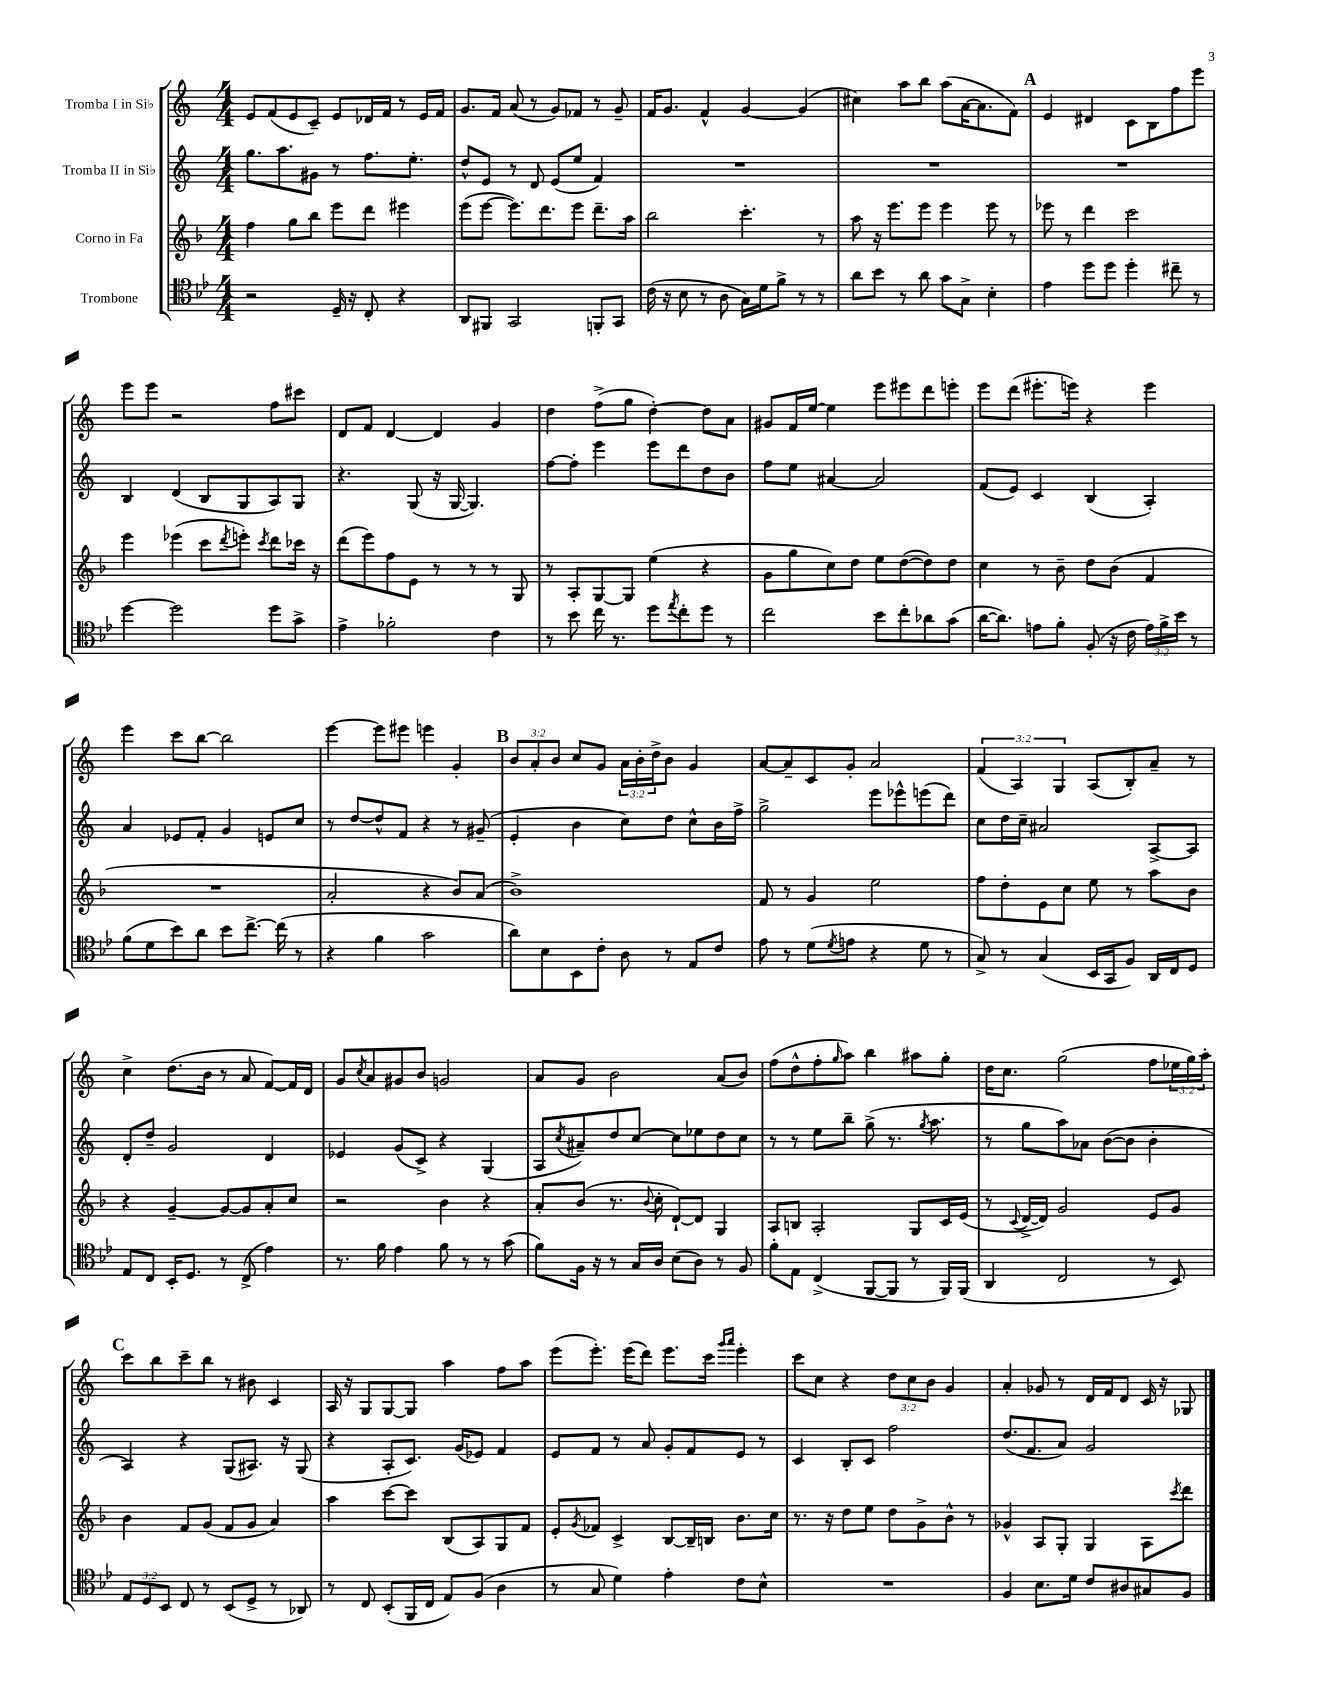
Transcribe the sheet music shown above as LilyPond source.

<<
\new StaffGroup <<
\new Staff = "s0" \with { instrumentName = "Tromba I in Sib" } {
    \clef treble \key c \major \numericTimeSignature \time 4/4 \override Staff.TupletNumber.text = #tuplet-number::calc-fraction-text
    e'8 f'8( e'8 c'8--) e'8 des'16 f'16 r8 e'16 f'16 |
    g'8. f'16 a'8( r8 g'8) fes'8 r8 g'8-- |
    f'16 g'8. f'4-^ g'4~ g'4( |
    cis''4) a''8 b''8 a''8( a'16~ a'8. f'8) |
    \mark \markup { \bold "A" } e'4 dis'4 c'8 b8 f''8 e'''8 |
    e'''8 e'''8 r2 f''8 cis'''8 |
    d'8 f'8 d'4~ d'4 g'4 |
    d''4 f''8->( g''8 d''4~-.) d''8 a'8 |
    gis'8 f'16 e''16~ e''4 e'''8 eis'''8 d'''8 e'''8-. |
    e'''8 d'''8( eis'''8.-. e'''16) r4 e'''4 |
    e'''4 c'''8 b''8~ b''2 |
    e'''4~ e'''8 eis'''8 e'''4 g'4-. |
    \mark \markup { \bold "B" } \tuplet 3/2 { b'8 a'8-. b'8 } c''8 g'8 \tuplet 3/2 { a'16 b'16-. d''16-> } b'8 g'4 |
    a'8~ a'8-- c'8 g'8-. a'2 |
    \tuplet 3/2 { f'4( a4) g4 } a8( b8-.) a'8-- r8 |
    c''4-> d''8.( b'16 r8 a'8 f'8~) f'16 d'16 |
    g'8 \acciaccatura { c''8 } a'8 gis'8 b'8 g'2 |
    a'8 g'8 b'2 a'8( b'8) |
    f''8( d''8-^ f''8-. \grace { g''16 } a''8) b''4 ais''8 g''8-. |
    d''16 c''8. g''2( f''8 \tuplet 3/2 { ees''16 g''16) a''16-. } |
    \mark \markup { \bold "C" } c'''8 b''8 c'''8-- b''8 r8 bis'8 c'4 |
    a16 r16 g8 g8~ g8 a''4 f''8 a''8 |
    e'''8( e'''8.-.) e'''16( d'''8) e'''8. c'''16 \grace { g'''16 a'''16 } e'''4-. |
    c'''8 c''8 r4 \tuplet 3/2 { d''8 c''8 b'8 } g'4 |
    a'4-. ges'8 r8 d'16 f'16 d'8 c'16 r16 ges8 \bar "|." |
}
\new Staff = "s1" \with { instrumentName = "Tromba II in Sib" } {
    \clef treble \key c \major \numericTimeSignature \time 4/4
    g''8. a''8. gis'8 r8 f''8. e''8.-. |
    d''8-^ e'8 r8 d'8 e'8( e''8 f'4) |
    R1 |
    R1 |
    \mark \markup { \bold "A" } R1 |
    b4 d'4( b8 g8 a8) g8 |
    r4. g8( r16 g16~ g4.) |
    f''8~ f''8-. e'''4 e'''8 d'''8 d''8 b'8 |
    f''8 e''8 ais'4~ ais'2 |
    f'8( e'8) c'4 b4( a4-.) |
    a'4 ees'8 f'8-. g'4 e'8 c''8 |
    r8 d''8~ d''8-^ f'8 r4 r8 gis'8--( |
    \mark \markup { \bold "B" } e'4-. b'4 c''8) d''8 c''8-^ b'16 f''16-> |
    g''2-> e'''8 ees'''8-^ e'''8( d'''8) |
    c''8 d''16 c''16-- ais'2 a8~-> a8 |
    d'8-. d''8-- g'2 d'4 |
    ees'4 g'8( c'8->) r4 g4( |
    a8 \acciaccatura { c''8 } ais'8--) d''8 c''8~ c''8 ees''8 d''8 c''8 |
    r8 r8 e''8 b''8-- g''8->( r8. \acciaccatura { g''8 } a''8. |
    r8 g''8 a''8) aes'8 b'8~( b'8 b'4-. |
    \mark \markup { \bold "C" } a4) r4 g8( ais8.) r16 g8( |
    r4 a8-. c'8.) g'16( ees'8) f'4 |
    e'8 f'8 r8 a'8 g'8-. f'8 e'8 r8 |
    c'4 b8-. c'8 f''2 |
    d''8.( f'8. a'8) g'2 \bar "|." |
}
\new Staff = "s2" \with { instrumentName = "Corno in Fa" } {
    \clef treble \key f \major \numericTimeSignature \time 4/4
    f''4 g''8 bes''8 e'''8 d'''8 eis'''4 |
    e'''8( e'''8~ e'''8.) d'''8. e'''8 d'''8.-- a''16 |
    bes''2 c'''4.-. r8 |
    a''8 r16 e'''8. e'''8 e'''4 e'''8 r8 |
    \mark \markup { \bold "A" } ees'''8 r8 d'''4 c'''2 |
    e'''4 ees'''4( c'''8 \acciaccatura { d'''8 } e'''8-.) \acciaccatura { c'''8 } d'''8 ces'''16 r16 |
    d'''8( e'''8) f''8 e'8 r8 r8 r8 g8 |
    r8 a8-. g8~ g8 e''4( r4 |
    g'8 g''8 c''8) d''8 e''8 d''8~( d''8) d''8 |
    c''4 r8 bes'8-- d''8 bes'8( f'4 |
    R1 |
    a'2-. r4 bes'8) a'8( |
    \mark \markup { \bold "B" } bes'1->) |
    f'8 r8 g'4 e''2 |
    f''8 d''8-. e'8 c''8 e''8 r8 a''8 bes'8 |
    r4 g'4~-- g'8~ g'8 a'8-. c''8 |
    r2 bes'4 r4 |
    a'8-. bes'8( r8. \appoggiatura { bes'8 } c''16-. d'8~-!) d'8 g4 |
    a8 b8 a2-. g8 c'16 e'16( |
    r8 \appoggiatura { c'8 } d'16~-> d'16) g'2 e'8 g'8 |
    \mark \markup { \bold "C" } bes'4 f'8 g'8( f'8 g'8 a'4) |
    a''4 c'''8~ c'''8 bes8( a8) g8 f'8 |
    e'8-. \acciaccatura { g'8 } fes'8 c'4-> bes8~ bes16-- b16 bes'8. c''16 |
    r8. r16 d''8 e''8 d''8 g'8-> bes'8-^ r8 |
    ges'4-^ a8 g8-. g4 a8 \acciaccatura { c'''8 } d'''8 \bar "|." |
}
\new Staff = "s3" \with { instrumentName = "Trombone" } {
    \clef tenor \key bes \major \numericTimeSignature \time 4/4 \override Staff.TupletNumber.text = #tuplet-number::calc-fraction-text
    r2 d16-- r16 c8-. r4 |
    a,8 fis,8 g,2 f,8-. g,8 |
    c'16( r16 bes8 r8 a8 g16) d'16 f'8-> r8 r8 |
    a'8 bes'8 r8 a'8 g'8 g8-> bes4-. |
    \mark \markup { \bold "A" } ees'4 d''8 d''8 d''4-. cis''8-- r8 |
    d''4~ d''2 d''8 g'8-> |
    ees'4-> fes'2-. c'4 |
    r8 bes'8 c''16 r8. d''8 \acciaccatura { ees''8 } c''8-. d''8 r8 |
    c''2 bes'8 c''8-. aes'8 g'8( |
    a'16~ a'8.) e'8 f'8-. f8-.( r16 c'16 \tuplet 3/2 { e'16) f'16-> bes'16 } r8 |
    f'8( d'8 bes'8) a'8 bes'8 c''8.~-> c''16( r8 |
    r4 f'4 g'2 |
    \mark \markup { \bold "B" } a'8) bes8 bes,8 c'8-. a8 r8 ees8 c'8 |
    ees'8 r8 d'8( \acciaccatura { d'8 } e'8 r4 d'8 r8 |
    g8->) r8 g4( bes,16 g,16 f8) a,16 c16 d8 |
    ees8 c8 bes,16-. d8. r8 c8->( ees'4) |
    r8. f'16 ees'4 f'8 r8 r8 g'8( |
    f'8) f16 r16 r8 g16 a16 bes8( a8) r8 f8 |
    f'8-. ees8 c4->( f,8~ f,8 r8 f,16) f,16( |
    a,4 c2 r8 bes,8) |
    \mark \markup { \bold "C" } \tuplet 3/2 { ees8 d8 bes,8 } c8 r8 bes,8( d8-> r8 aes,8) |
    r8 c8 bes,8-.( f,16 c16 ees8) f8( a4 |
    r8 g8 d'4) ees'4-. c'8 bes8-^ |
    R1 |
    f4 bes8. d'16 c'8 ais8 gis8 f8 \bar "|." |
}
>>
>>
\layout { \context { \Score \remove "Bar_number_engraver" } }
